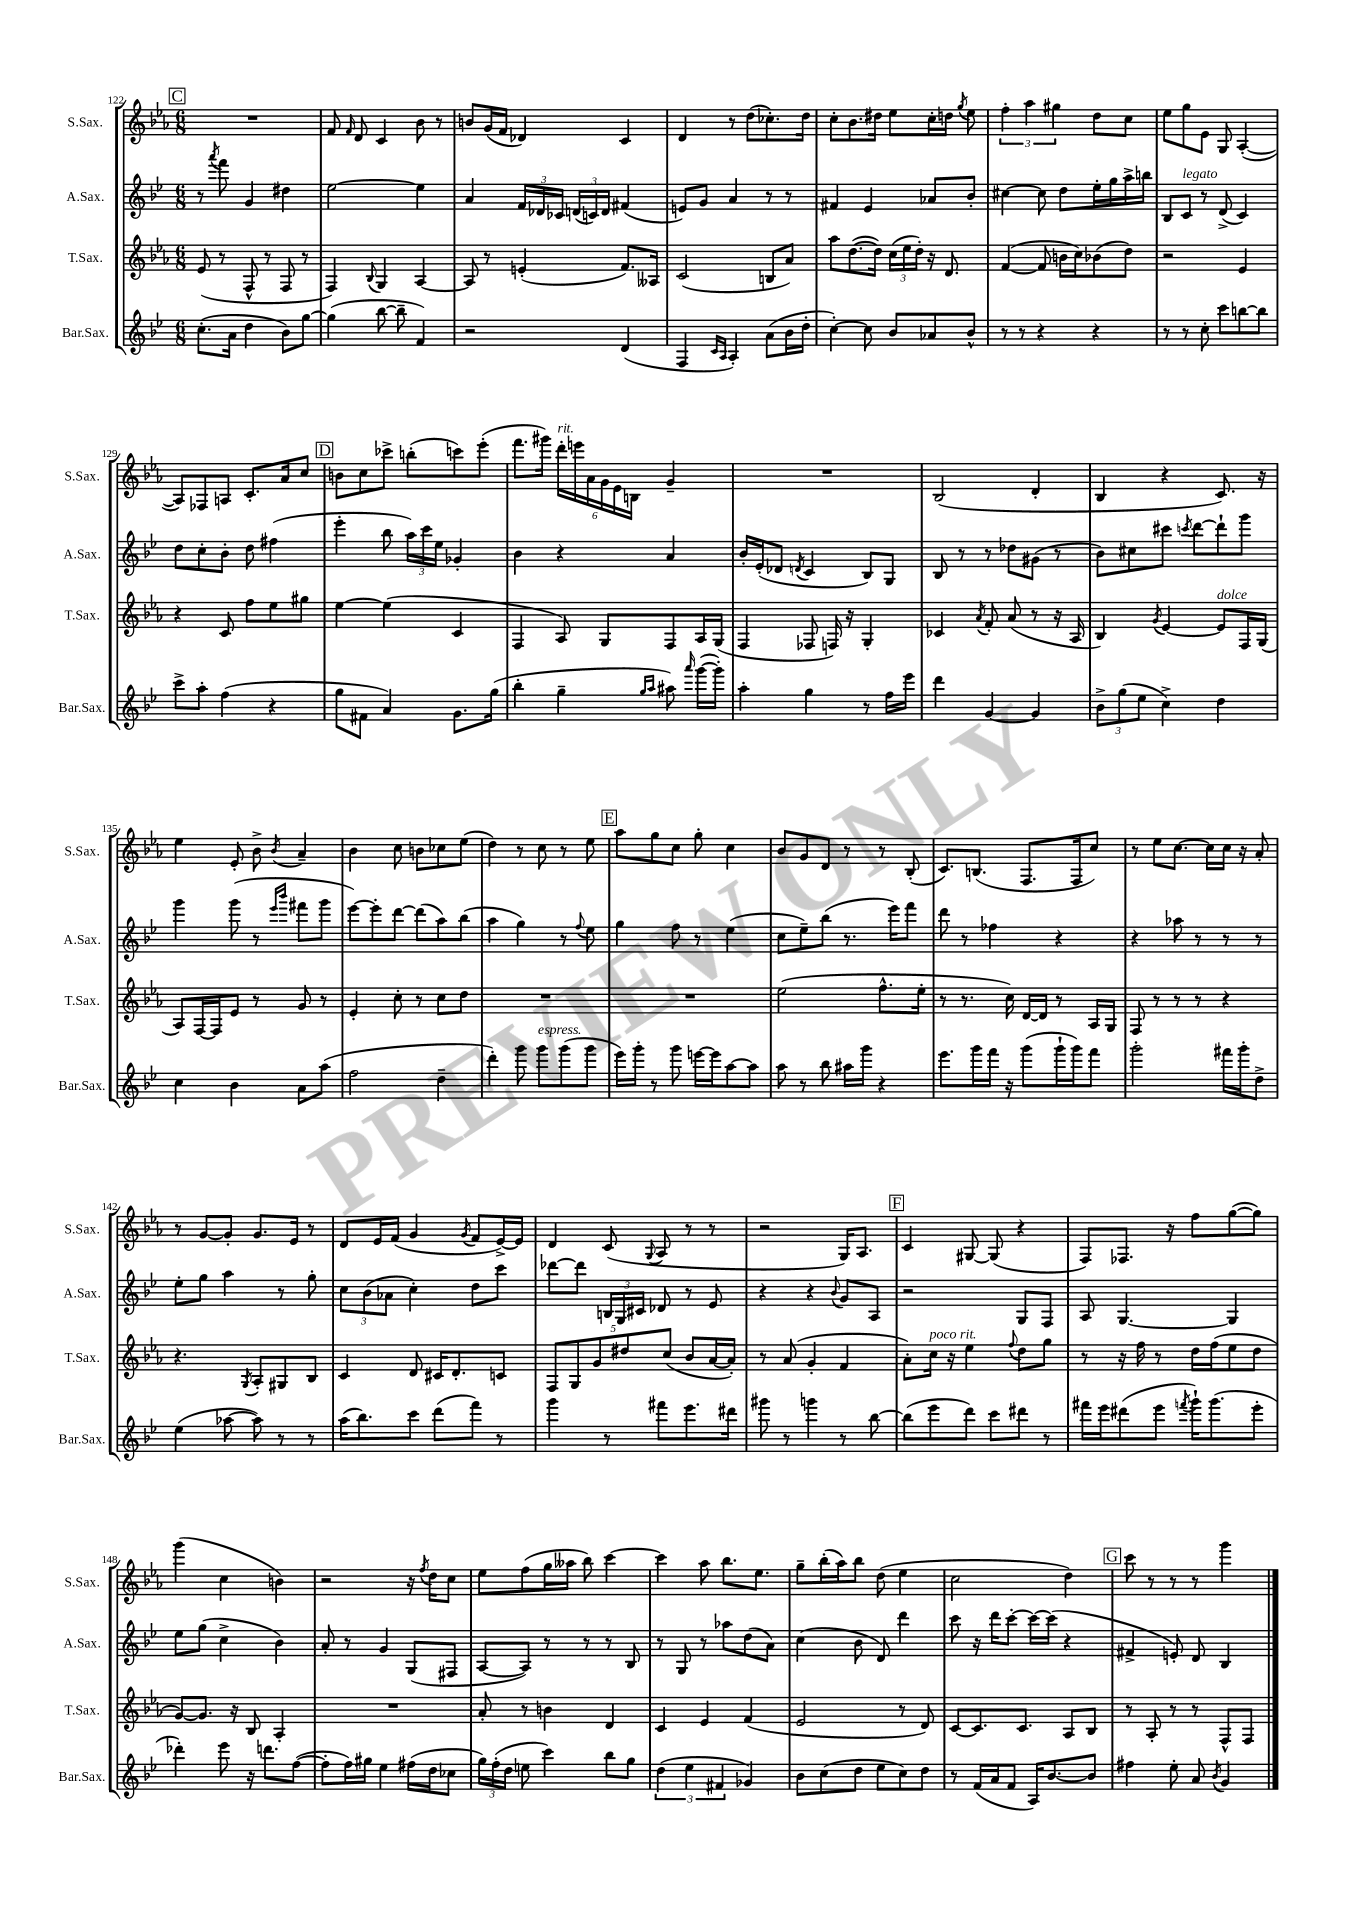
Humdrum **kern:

**kern	**kern	**kern	**kern
*staff4	*staff3	*staff2	*staff1
*clefG2	*clefG2	*clefG2	*clefG2
*k[b-e-]	*k[b-e-a-]	*k[b-e-]	*k[b-e-a-]
*M6/8	*M6/8	*M6/8	*M6/8
(8.cc'	(8e-	8r	2.r
.	.	8qaaa	.
.	8r	8fff	.
16a	.	.	.
4dd	8F^^	4g	.
.	8r	.	.
8b-)	8F	4dd#	.
[8gg	8r	.	.
=	=	=	=
(4gg]	4F)	[2ee-	8f
.	.	.	16qqf
.	.	.	8d
.	8qqB-	.	.
[8bb-	4G	.	4c
8bb-~]	.	.	.
4f)	[4A-	4ee-]	8b-
.	.	.	8r
=	=	=	=
2r	8A-]	4a	8b
.	8r	.	(16g
.	.	.	16f
.	(4e'	24f	4d-)
.	.	24d-	.
.	.	24c-	.
.	.	(24d	.
.	.	24c)	.
.	.	24d	.
(4d	8.f)	(4f#	4c
.	16A--	.	.
=	=	=	=
4F	(2c	8e)	4d
.	.	8g	.
16qqc	.	.	.
16qqA	.	.	.
4A')	.	4a	8r
.	.	.	(8dd
(8a	8B	8r	8.cc-')
16b-	8a-)	8r	.
16dd'	.	.	16dd
=	=	=	=
[4cc')	8aa-	4f#	8cc'
.	([8.dd	.	8.b-
8cc]	.	4e-	.
.	16dd])	.	16dd#
8b-	(24cc	.	8ee-
.	24ee-	.	.
.	24dd')	.	.
8a-	16r	8a-	16cc'
.	8.d	.	16dd
.	.	.	8qgg
8b-^^	.	8b-'	8ee-
=	=	=	=
8r	([4f	[4cc#	6ff'
8r	.	.	.
.	.	.	6aa-
4r	8f]	8cc#]	.
.	.	.	6gg#
.	16b	8dd	.
.	16cc)	.	.
4r	(8b-	16ee-'	8dd
.	.	16gg	.
.	8dd)	16aa^	8cc
.	.	16bb	.
=	=	=	=
8r	2r	8B-	8ee-
8r	.	8c	8gg
8cc'	.	8r	8e-
8ccc	.	(8d^	8G
[8bb	4e-	4c)	([4A-'
8bb]	.	.	.
=	=	=	=
8ccc^	4r	8dd	8A-])
8aa'	.	8cc'	8F-
(4ff	8c	8b-'	8A
.	8ff	8dd	8.c'
4r	8ee-	(4ff#	.
.	.	.	16a-
.	8gg#	.	8cc
=	=	=	=
8gg	[4ee-	4eee-'	8b
8f#	.	.	8cc
4a)	(4ee-]	8bb-	8ccc-^
.	.	24aa)	(8bb'
.	.	24ccc	.
.	.	24ee-	.
8.g	4c	4g-'	8ccc)
.	.	.	(8eee-'
(16gg	.	.	.
=	=	=	=
4bb-'	4F	4b-	8.fff
.	.	.	16ggg#)
4gg~	8A-)	4r	24ddd'
.	.	.	24eee
.	.	.	24a-
.	8G	.	24g
.	.	.	24e-
.	.	.	24B
16qqgg	.	.	.
16qqaa	.	.	.
8aa#)	8F	4a	4g~
16qqaaa	.	.	.
([16ggg	16A-	.	.
16ggg'])	(16G	.	.
=	=	=	=
4aa'	4F	16b-'	2.r
.	.	(16e-'	.
.	.	8d-	.
.	.	8qd	.
4gg	8F-	4c	.
.	16F)	.	.
.	16r	.	.
8r	4G'	8B-)	.
16ff	.	8G	.
16eee-	.	.	.
=	=	=	=
4ddd	4c-	8B-	(2B-
.	.	8r	.
.	8qa-	.	.
[4g	8f'	8r	.
.	(8a-	8dd-	.
4g]	8r	(8g#	4d'
.	16r	8r	.
.	16A-	.	.
=	=	=	=
12b-^	4B-)	8b-)	4B-
(12gg	.	.	.
.	.	8cc#	.
12ee-	.	.	.
.	8qg	.	.
4cc^)	[4e-	8ccc#	4r
.	.	8qccc	.
.	.	[8ddd	.
4dd	8e-]	8ddd`]	8.c)
.	16F	8ggg	.
.	(16G	.	16r
=	=	=	=
4cc	8A-)	4ggg	4ee-
.	[16F	.	.
.	16F]	.	.
4b-	8e-	(8ggg	8e-'
.	8r	8r	8b-^
.	.	16qqeee-	.
.	.	16qqbbb-	8qb-
8a	8g	8fff#	4a-~
(8aa	8r	8ggg	.
=	=	=	=
2ff	4e-'	[8eee-)	4b-
.	.	8eee-']	.
.	8cc'	[8ddd	8cc
.	8r	(8ddd]	8b
4dd~	8cc	8aa)	8cc-
.	8dd	(8bb-	(8ee-
=	=	=	=
4ddd')	2.r	4aa	4dd)
8ggg	.	4gg)	8r
8ggg	.	.	8cc
(8ggg	.	8r	8r
.	.	8qqff	.
8ggg	.	8ee-	8ee-
=	=	=	=
16eee-)	2.r	4gg	8aa-
16ggg'	.	.	.
8r	.	.	8gg
8ggg	.	8ff	8cc
[16eee	.	8r	8gg'
16eee]	.	.	.
[8aa	.	(4ee-	4cc
8aa]	.	.	.
=	=	=	=
8aa	(2ee-	8cc	8b-
8r	.	8ee-~)	8g
8bb-	.	(8bb-	8d
16aa#	.	8.r	8r
16ggg	.	.	.
4r	8.ff^^	.	8r
.	.	16eee-)	.
.	.	8fff	(8B-'
.	16ee-'	.	.
=	=	=	=
8.eee-	8r	8ddd	8.c)
.	8.r	8r	.
16ggg	.	.	(8.B
16fff	.	4ff-	.
16r	16cc)	.	.
(8ggg	[16d	.	8.F
.	16d]	.	.
16ggg`	8r	4r	.
16ggg)	.	.	16F
8fff	16A-	.	8cc)
.	16G	.	.
=	=	=	=
2ggg'	8F	4r	8r
.	8r	.	8ee-
.	8r	8aa-	[8.cc
.	8r	8r	.
.	.	.	16cc]
16fff#	4r	8r	16cc
16ggg'	.	.	16r
8dd^	.	8r	8a-'
=	=	=	=
(4ee-	4.r	8ee-'	8r
.	.	8gg	[8g
[8aa-	.	4aa	8g']
.	8qG	.	.
8aa-])	8A-'	.	8.g
8r	8G#	8r	.
.	.	.	16e-
8r	8B-	8gg'	8r
=	=	=	=
(16aa	4c	12cc	8d
8.bb-)	.	.	.
.	.	(12b-	.
.	.	.	16e-
.	.	12a-	.
.	.	.	(16f
8ccc	8d	4cc')	4g
(8ddd	16c#	.	.
.	8.d'	.	.
.	.	.	8qg
8fff)	.	8dd	8f
8r	8c	8ccc	[16e-^)
.	.	.	16e-]
=	=	=	=
4ggg	10F	[8ddd-	4d
.	10G	.	.
.	.	8ddd-]	.
.	10g	.	.
8r	.	24B	(8c
.	.	24G	.
.	10dd#	.	.
.	.	24c#	.
.	.	.	8qqG
8fff#	.	8d-	8A-
.	(10cc	.	.
8.eee-	8b-	8r	8r
.	[16a-	8e-	8r
16ddd#	16a-'])	.	.
=	=	=	=
8ggg#	8r	4r	2r
8r	(8a-	.	.
4ggg	4g'	4r	.
.	.	8qqb-	.
8r	4f	8g	16G)
.	.	.	8.A-
[8bb-	.	8A	.
=	=	=	=
(8bb-]	8a-')	2r	4c
8eee-	16cc	.	.
.	16r	.	.
8ddd)	4ee-	.	[8G#
8ccc	.	.	(8G#]
.	8qqff	.	.
8ddd#	8dd	8G	4r
8r	8gg	8F	.
=	=	=	=
16fff#	8r	8A	8F)
16eee-	.	.	.
(8ddd#	16r	[4.G	8.F-
.	16ff	.	.
8eee-	8r	.	.
.	.	.	16r
8qfff	.	.	.
16ggg`)	16dd	.	8ff
(8.ggg	(16ff	.	.
.	8ee-	4G]	([8gg
8eee-'	8dd	.	8gg])
=	=	=	=
4ddd-')	[8g)	8ee-	(4ggg
.	8.g]	(8gg	.
8eee-	.	4cc^	4cc
.	16r	.	.
16r	8B-	.	.
8.ddd	.	.	.
.	4A-'	4b-)	4b)
([8ff	.	.	.
=	=	=	=
8ff']	2.r	8a'	2r
16ff)	.	8r	.
16gg#	.	.	.
4ee-	.	4g	.
(16ff#	.	(8G	16r
.	.	.	8qff
16dd	.	.	16dd
8cc-	.	8F#	8cc
=	=	=	=
24gg)	8a-'	[8A	8ee-
(24ff'	.	.	.
24dd	.	.	.
8ee	8r	8A])	(8ff
4ccc)	4b	8r	16gg
.	.	.	16aa--
.	.	8r	8bb-)
8bb-	4d	8r	[4ccc
8gg	.	8B-	.
=	=	=	=
(6dd	4c	8r	4ccc]
.	.	8G	.
6ee-	.	.	.
.	4e-	8r	8aa-
6f#	.	.	.
.	.	8aa-	8.bb-
4g-)	(4f	(8dd	.
.	.	.	8.ee-
.	.	8a)	.
=	=	=	=
8b-	2e-	(4cc	8gg~
(8cc	.	.	(16bb-'
.	.	.	16aa-)
8dd	.	8b-	8bb-
8ee-	.	8d)	(8dd
8cc)	8r	4ddd	4ee-
8dd	8d)	.	.
=	=	=	=
8r	[8c	8ccc	2cc
(16f	8.c]	16r	.
16a	.	16ddd	.
8f	.	[8ccc'	.
.	8.c	.	.
16A)	.	16ccc_	.
[8.b-	.	(16ccc]	.
.	8A-	4r	4dd)
8b-]	8B-	.	.
=	=	=	=
4ff#	8r	4f#^	8ccc
.	8A-'	.	8r
8ee-'	8r	8e')	8r
8a	8r	8d	8r
8qb-	.	.	.
4g	8F^^	4B-	4ggg
.	8F	.	.
==	==	==	==
*-	*-	*-	*-
